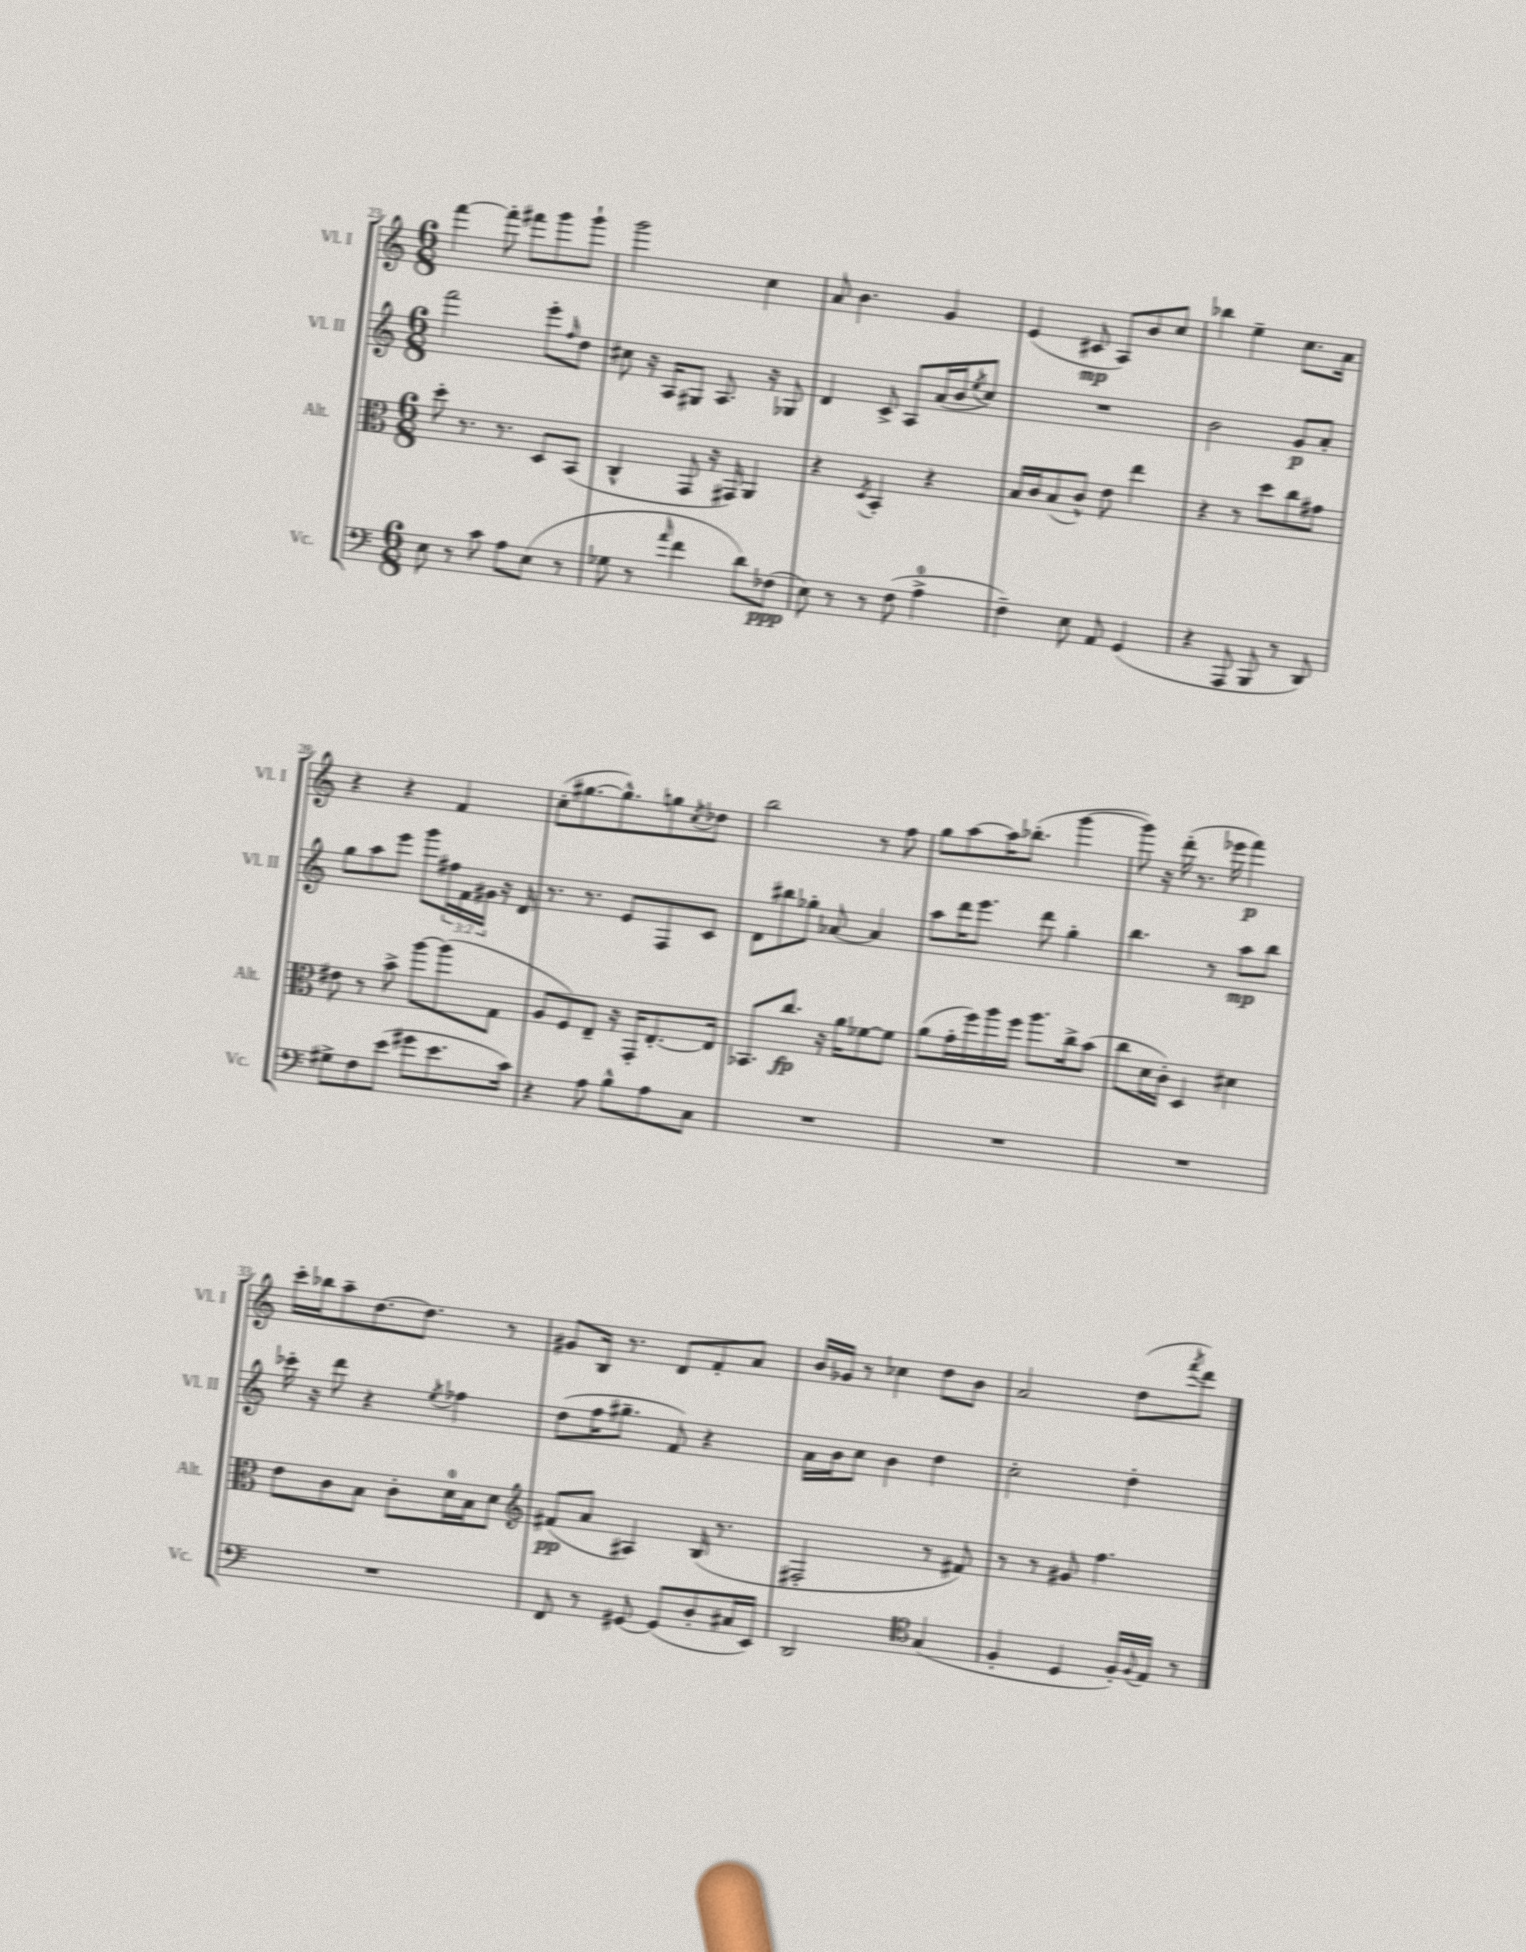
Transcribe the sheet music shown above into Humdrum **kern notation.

**kern	**dynam	**kern	**dynam	**kern	**dynam	**kern	**dynam
*part4	*part4	*part3	*part3	*part2	*part2	*part1	*part1
*staff4	*staff4	*staff3	*staff3	*staff2	*staff2	*staff1	*staff1
*I"Vc.	*	*I"Alt.	*	*I"Vl. II	*	*I"Vl. I	*
*I'Vc.	*	*I'Alt.	*	*I'Vl. II	*	*I'Vl. I	*
*clefF4	*	*clefC3	*	*clefG2	*	*clefG2	*
*k[]	*	*k[]	*	*k[]	*	*k[]	*
*M6/8	*	*M6/8	*	*M6/8	*	*M6/8	*
=23	=23	=23	=23	=23	=23	=23	=23
8E\	.	8dd'\	.	2fff\	.	[4fff\	.
8r	.	8.r	.	.	.	.	.
8c\	.	.	.	.	.	8fff'\]	.
.	.	8.r	.	.	.	.	.
8A\L	.	.	.	.	.	8fff#X\L	.
(8E\J	.	8D/L	.	8eee'\L	.	8ggg\	.
.	.	.	.	16qqff/	.	.	.
8r	.	(8BB/J	.	8dd\J	.	8ggg`\J	.
=24	=24	=24	=24	=24	=24	=24	=24
8G-X\	.	4C^^/	.	8cc#X\	.	2ggg\	.
8r	.	.	.	16r	.	.	.
.	.	.	.	16A/KL	.	.	.
16qqa/	.	.	.	.	.	.	.
4f\	.	8GG/	.	8G#X/J	.	.	.
.	.	16r	.	8.A/	.	.	.
.	.	16GG#X/)	.	.	.	.	.
8d\L)	.	4AA/	.	.	.	4cc\	.
.	.	.	.	16r	.	.	.
(8F-X\J	ppp	.	.	8G-X/	.	.	.
=25	=25	=25	=25	=25	=25	=25	=25
8E\)	.	4r	.	4d/	.	8a/	.
8r	.	.	.	.	.	4.b\	.
.	.	8qD/	.	.	.	.	.
8r	.	4BB'/	.	8c^/	.	.	.
(8F\	.	.	.	8A/L	.	.	.
4A^\	.	4r	.	(16a/L	.	4g/	.
.	.	.	.	16b/J	.	.	.
.	.	.	.	8qee/	.	.	.
.	.	.	.	8cc/J)	.	.	.
=26	=26	=26	=26	=26	=26	=26	=26
4F~\)	.	16B/LL	.	2.r	.	(4e/	.
.	.	16c/J	.	.	.	.	.
.	.	(8B/	.	.	.	.	.
8E\	.	8c^^/J)	.	.	.	8c#X/	mp
8AA/	.	8e\	.	.	.	8A/L)	.
(4GG/	.	4ee\	.	.	.	8b/	.
.	.	.	.	.	.	8cc/J	.
=27	=27	=27	=27	=27	=27	=27	=27
4r	.	4r	.	2b\	.	4bb-X\	.
8AAA/	.	8r	.	.	.	4ee~\	.
8BBB/	.	8dd\L	.	.	.	.	.
8r	.	8cc\	.	8g/L	p	8.cc\L	.
8DD/)	.	8g#X\J	.	8a'/J	.	.	.
.	.	.	.	.	.	16a\Jk	.
!!LO:LB:g=z
=28	=28	=28	=28	=28	=28	=28	=28
8G#X^\L	.	8e#X\	.	8gg\L	.	4r	.
8F\	.	8r	.	8aa\	.	.	.
(8e\J	.	8b^\	.	8eee\J	.	4r	.
8g#X\L	.	[8aa\L	.	8ggg\L	.	.	.
8.e\	.	(8aa\]	.	24ff#X\L	.	4f/	.
.	.	.	.	24f\	.	.	.
.	.	.	.	24g#X\JJ	.	.	.
.	.	8G\J	.	16r	.	.	.
16c\Jk)	.	.	.	16d/	.	.	.
=29	=29	=29	=29	=29	=29	=29	=29
4r	.	8A/L	.	8.r	.	(8cc'\L	.
.	.	8F/)	.	.	.	[8.gg#X\	.
.	.	.	.	8.r	.	.	.
8A\	.	8E~/J	.	.	.	.	.
.	.	.	.	.	.	8.gg#^^\])	.
8B^^\L	.	16r	.	8e/L	.	.	.
.	.	16GG'/KL	.	.	.	.	.
8A\	.	[8.E'/	.	8F/	.	8ggn\	.
.	.	.	.	.	.	8qcc/	.
8C\J	.	.	.	8c/J	.	8dd-X\J	.
.	.	16E/Jk]	.	.	.	.	.
=30	=30	=30	=30	=30	=30	=30	=30
2.r	.	8.BB-X/L	.	8d\L	.	2bb\	.
.	.	.	.	8bb#X\	.	.	.
.	.	8.cc/J	fp	.	.	.	.
.	.	.	.	8gg-X'\J	.	.	.
.	.	16r	.	[8a-X/	.	.	.
.	.	16a\KL	.	.	.	.	.
.	.	[8f-X\	.	4a-/]	.	8r	.
.	.	8f-\J]	.	.	.	8ff\	.
=31	=31	=31	=31	=31	=31	=31	=31
2.r	.	(8a\L	.	8aa\L	.	8gg\L	.
.	.	16g'\L	.	16ddd\K	.	[8aa\	.
.	.	16ff\)	.	8.eee\J	.	.	.
.	.	16aa\	.	.	.	16aa\K]	.
.	.	16ff\JJ	.	.	.	(8.bb-X'\J	.
.	.	8.aa\L	.	8ddd\	.	.	.
.	.	.	.	4gg'\	.	[4ggg\	.
.	.	16cc^\k	.	.	.	.	.
.	.	(8b\J	.	.	.	.	.
=32	=32	=32	=32	=32	=32	=32	=32
2.r	.	8cc\L	.	4.bb\	.	8ggg\])	.
.	.	16d\L	.	.	.	16r	.
.	.	16c'\JJ)	.	.	.	(16ddd'\	.
.	.	4D/	.	.	.	8.r	.
.	.	.	.	8r	.	.	.
.	.	.	.	.	.	16eee-X\	.
.	.	4d#X\	.	8aa\L	mp	4fff\)	p
.	.	.	.	8bb\J	.	.	.
!!LO:LB:g=z
=33	=33	=33	=33	=33	=33	=33	=33
2.r	.	8e\L	.	16ccc-X'\	.	16ccc'\LL	.
.	.	.	.	16r	.	16bb-X\J	.
.	.	8c\	.	8ddd\	.	8aa~\	.
.	.	8B\J	.	4r	.	[8.dd\	.
.	.	8c'\L	.	.	.	.	.
.	.	.	.	.	.	8.dd\J]	.
.	.	.	.	8qee/	.	.	.
.	.	16d\L	.	4ff-X\	.	.	.
.	.	16B\J	.	.	.	.	.
.	.	8d\J	.	.	.	8r	.
=34	=34	=34	=34	=34	=34	=34	=34
*	*	*clefG2	*	*	*	*	*
8FF/	.	(8f#X/L	pp	(8dd\L	.	8g#X/L	.
8r	.	8a/J	.	16ff\K	.	16B/Jk	.
.	.	.	.	8.gg#X~\J	.	8.r	.
[8GG#X/	.	4A#X/)	.	.	.	.	.
(8GG#/L]	.	.	.	8f/)	.	8d/L	.
8D'/	.	(16B/	.	4r	.	8f'/	.
.	.	8.r	.	.	.	.	.
16C#X/L	.	.	.	.	.	8a/J	.
16EE/JJ)	.	.	.	.	.	.	.
=35	=35	=35	=35	=35	=35	=35	=35
2DD/	.	2F#X'/	.	16a\LL	.	16b/LL	.
.	.	.	.	16b\J	.	16g-X/JJ	.
.	.	.	.	8cc\J	.	8r	.
.	.	.	.	4b\	.	4cc-X\	.
*clefC4	*	*	*	*	*	*	*
(4G/	.	8r	.	4dd\	.	8dd\L	.
.	.	8f#X/)	.	.	.	8b\J	.
=36	=36	=36	=36	=36	=36	=36	=36
4F'/	.	8r	.	2cc'\	.	2a/	.
.	.	8r	.	.	.	.	.
4D/	.	8g#X/	.	.	.	.	.
.	.	4.ff\	.	.	.	.	.
16F'/LL)	.	.	.	4dd'\	.	(8dd\L	.
8qqF/	.	.	.	.	.	.	.
16E/JJ	.	.	.	.	.	.	.
.	.	.	.	.	.	8qfff/	.
8r	.	.	.	.	.	8ddd\J)	.
==	==	==	==	==	==	==	==
*-	*-	*-	*-	*-	*-	*-	*-
